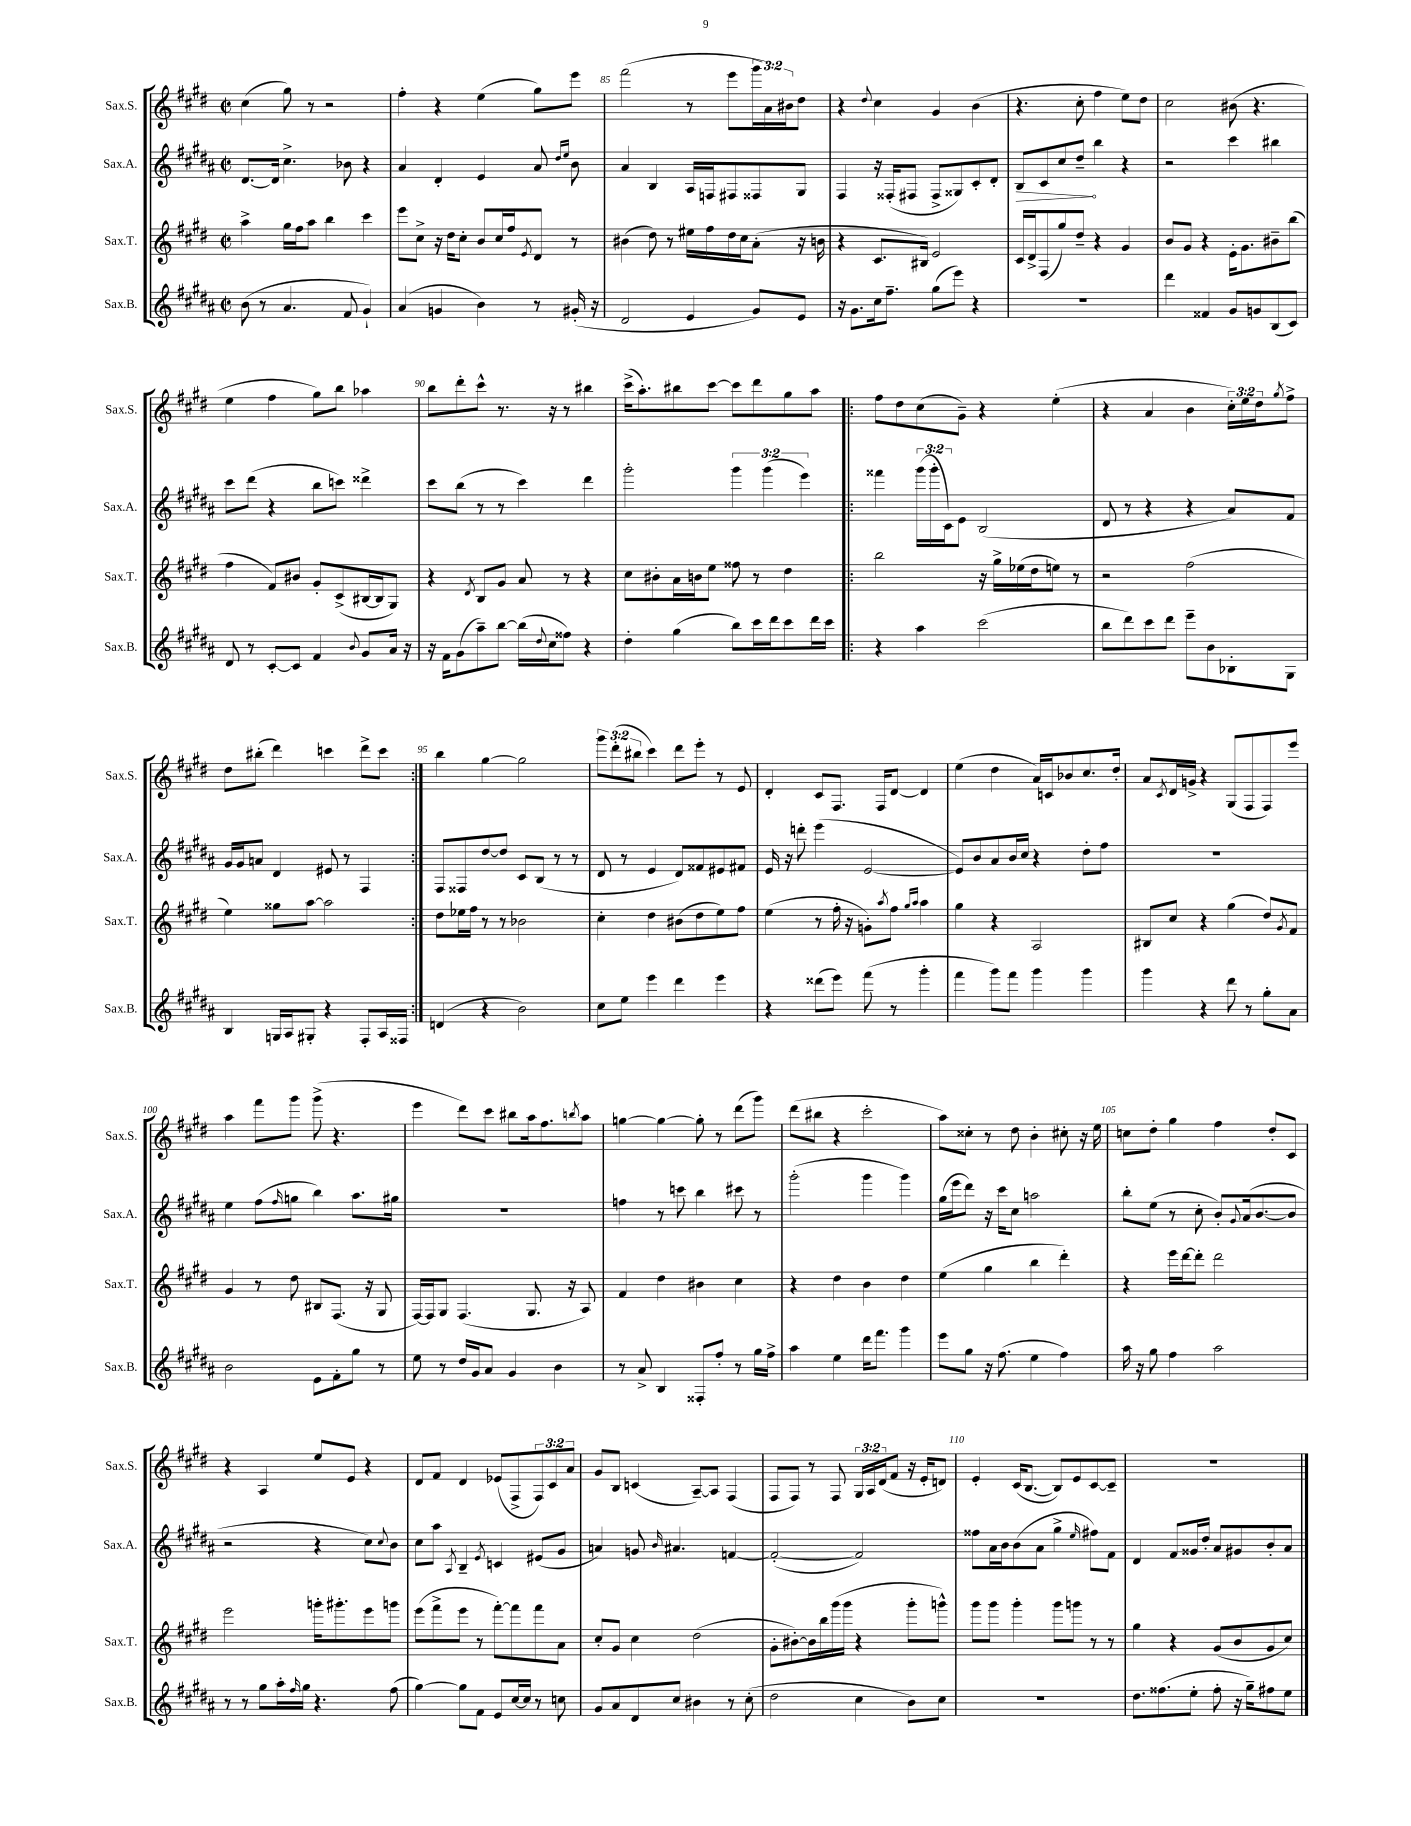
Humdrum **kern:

**kern	**kern	**kern	**dynam	**kern
*part4	*part3	*part2	*part2	*part1
*staff4	*staff3	*staff2	*staff2	*staff1
*I"Sax.B.	*I"Sax.T.	*I"Sax.A.	*	*I"Sax.S.
*I'Sax.B.	*I'Sax.T.	*I'Sax.A.	*	*I'Sax.S.
*clefG2	*clefG2	*clefG2	*	*clefG2
*k[f#c#g#d#a#]	*k[f#c#g#d#]	*k[f#c#g#d#a#]	*	*k[f#c#g#d#]
*M2/2	*M2/2	*M2/2	*	*M2/2
*met(c|)	*met(c|)	*met(c|)	*	*met(c|)
=83	=83	=83	=83	=83
(8b\	4aa^\	[8.d#/L	.	(4cc#\
8r	.	.	.	.
.	.	16d#/Jk]	.	.
4.a#/	16gg#\LL	4.cc#^\	.	8gg#\)
.	16ff#\J	.	.	.
.	8aa\J	.	.	8r
.	4bb\	.	.	2r
8f#/	.	8b-X\	.	.
4g#`/)	4ccc#\	4r	.	.
=84	=84	=84	=84	=84
(4a#/	8eee\L	4a#/	.	4ff#'\
.	8cc#^\J	.	.	.
4gn/	16r	4d#'/	.	4r
.	16dd#\KL	.	.	.
.	8cc#'\J	.	.	.
4b\)	8b/L	4e/	.	(4ee\
.	16cc#/L	.	.	.
.	16ff#/J	.	.	.
.	8qe/	.	.	.
8r	8d#/J	8a#/	.	8gg#\L)
.	.	16qqdd#/LL	.	.
.	.	16qqee/JJ	.	.
(16g#X'/	8r	8b\	.	8eee\J
16r	.	.	.	.
=85	=85	=85	=85	=85
2d#/	(4b#X\	4a#/	.	(2fff#\
.	8dd#\)	4B/	.	.
.	8r	.	.	.
4e/	16ee#X\LL	16A#/LL	.	8r
.	16ff#\	16Fn/J	.	.
.	16dd#\	8F#X/	.	8eee\L
.	16cc#\J	.	.	.
8g#/L)	(8a'\J	8F##X/	.	24ggg#\L
.	.	.	.	24a\)
.	.	.	.	24b#X\J
8e/J	16r	8G#/J	.	8dd#\J
.	16bn\	.	.	.
=86	=86	=86	=86	=86
16r	4r	4F#/	.	4r
8.g#\L	.	.	.	.
.	.	.	.	8qqdd#/
16cc#\k	8.c#/L	16r	.	4cc#\
8.ff#~\J	.	(16F##X'/KL	.	.
.	.	8F#X/J	.	.
.	16B#X/Jk)	.	.	.
(8gg#\L	2e/	8F#^/L	.	4g#/
8eee\J)	.	8G##X/)	.	.
4r	.	8c#'/	.	(4b\
.	.	8d#'/J	.	.
=87	=87	=87	=87	=87
!	!	!	!LO:HP:b	!
1r	16c#/LL	8B/L	>	4.r
.	16d#^/J	.	.	.
.	(8F#/	8c#/	.	.
.	8gg#/)	8cc#/	.	.
.	8dd#~/J	8dd#~/J	.	8cc#'\
.	4r	4bb\	]	4ff#\
.	4g#/	4r	.	8ee\L)
.	.	.	.	8dd#\J
=88	=88	=88	=88	=88
4ddd#\	8b/L	2r	.	2cc#\
.	8g#/J	.	.	.
4f##X/	4r	.	.	.
8g#/L	16e'\KL	4ccc#\	.	(8b#X\
.	8.g#\	.	.	.
8gn/	.	.	.	4.r
(8B/	8b#X~\	4bb#X\	.	.
8c#/J)	(8bb\J	.	.	.
!!LO:LB:g=z
=89	=89	=89	=89	=89
8d#/	4ff#\	8ccc#\L	.	4ee\
8r	.	(8ddd#\J	.	.
[8c#'/L	8f#/L)	4r	.	4ff#\
8c#/J]	8b#X/J	.	.	.
4f#/	8g#'/L	8bb\L	.	8gg#\L)
.	(8c#^/	8cccn\J)	.	8bb\J
8qqb/	.	.	.	.
8g#/L	[16B#X/L	4ddd##X^\	.	4aa-X\
.	16B#/J]	.	.	.
16a#/Jk	8G#/J)	.	.	.
16r	.	.	.	.
=90	=90	=90	=90	=90
16r	4r	8ccc#\L	.	8bb\L
16f#\KL	.	.	.	.
(8g#\	.	(8bb\J	.	8ddd#'\
.	8qd#/	.	.	.
8aa#~\)	8B/L	8r	.	8ccc#^^\J
[8bb\J	8g#/J	8r	.	8.r
(16bb\LL]	8a/	4ccc#\)	.	.
8qqdd#/	.	.	.	.
16cc#\J	.	.	.	16r
8ff##X\J)	8r	.	.	8r
4r	4r	4ddd#\	.	4bb#X\
=91	=91	=91	=91	=91
4dd#'\	8cc#\L	2ggg#'\	.	(16ccc#^\KL
.	.	.	.	8.aa'\)
.	8b#X'\	.	.	.
(4gg#\	16a\L	.	.	8bb#X\
.	16bn\J	.	.	.
.	8ee\J	.	.	[8ccc#\J
8bb\L)	8ff##X\	6ggg#\	.	8ccc#\L]
16ccc#\L	8r	.	.	8ddd#\
.	.	(6ggg#\	.	.
16ddd#\J	.	.	.	.
8ccc#\	4dd#\	.	.	8gg#\
.	.	6eee\)	.	.
16ddd#\L	.	.	.	8aa\J
16ccc#\JJ	.	.	.	.
=92!|:	=92!|:	=92!|:	=92!|:	=92!|:
4r	2bb\	4fff##X\	.	8ff#\L
.	.	.	.	8dd#\
4aa#\	.	(24ggg#\LL	.	(8cc#\
.	.	24ggg#'\	.	.
.	.	24c#\J)	.	.
.	.	8e\J	.	8g#~\J)
(2ccc#\	16r	(2B/	.	4r
.	16gg#^\LL	.	.	.
.	(16ee-X\	.	.	.
.	16dd#\J	.	.	.
.	8een\J)	.	.	(4ee'\
.	8r	.	.	.
=93	=93	=93	=93	=93
8bb\L	2r	8d#/	.	4r
8ddd#\)	.	8r	.	.
8ccc#\	.	4r	.	4a/
8ddd#\J	.	.	.	.
8eee~\L	(2ff#\	4r	.	4b\
8b\	.	.	.	.
8B-X'\	.	8a#/L)	.	24cc#'\LL)
.	.	.	.	24ee\
.	.	.	.	24dd#\J
.	.	.	.	8qgg#/
8G#\J	.	8f#/J	.	8ff#^\J
!!LO:LB:g=z
=94	=94	=94	=94	=94
4B/	4ee\)	16g#/LL	.	8dd#\L
.	.	16g#/J	.	.
.	.	8an/J	.	(8bb#X'\J
16Gn/LL	8gg##X\L	4d#/	.	4ddd#\)
16A#/J	.	.	.	.
8G#X'/J	[8aa\J	.	.	.
4r	2aa\]	8e#X/	.	4cccn\
.	.	8r	.	.
8F#'/L	.	4F#/	.	8ddd#^\L
16A#/L	.	.	.	8ccc\J
16F##X/JJ	.	.	.	.
=95:|!	=95:|!	=95:|!	=95:|!	=95:|!
(4dn/	8dd#\L	8F#/L	.	4bb\
.	16ee-X\L	8F##X/	.	.
.	16ff#\JJ	.	.	.
4r	8r	[8dd#/	.	[4gg#\
.	8r	8dd#/J]	.	.
2b\)	2b-X\	8c#/L	.	2gg#\]
.	.	(8B/J	.	.
.	.	8r	.	.
.	.	8r	.	.
=96	=96	=96	=96	=96
8cc#\L	4cc#'\	8d#/	.	12ggg#\L
.	.	.	.	(12ddd#'\
8ee\J	.	8r	.	.
.	.	.	.	12bb#X\J
4eee\	4dd#\	4e/	.	4ccc#\)
4ddd#\	(8b#X\L	8d#/L)	.	8ddd#\L
.	8dd#\	8f##X/	.	8eee'\J
4eee\	8ee\)	8e#X/	.	8r
.	8ff#\J	8f#X/J	.	8e/
=97	=97	=97	=97	=97
4r	(4ee\	16e/	.	4d#'/
.	.	16r	.	.
.	.	8dddn'\	.	.
(8ddd##X\L	8r	(4eee\	.	8c#/L
8eee\J)	16ff#'\	.	.	8.F#/J
.	16r	.	.	.
(8fff#\	8gn'\L)	[2e/	.	.
.	.	.	.	16F#/KL
.	8qaa/	.	.	.
8r	8ff#\J	.	.	[8d#/J
.	16qqgg#/LL	.	.	.
.	16qqaa/JJ	.	.	.
4ggg#'\	4aa\	.	.	4d#/]
=98	=98	=98	=98	=98
4fff#\	4gg#\	8e/L])	.	(4ee\
.	.	8b/	.	.
8ggg#\L)	4r	8a#/	.	4dd#\
8fff#\J	.	16b/L	.	.
.	.	16cc#/JJ	.	.
4ggg#\	2A/	4r	.	16a/LL)
.	.	.	.	16cn/J
.	.	.	.	8b-X/
4ggg#\	.	8dd#'\L	.	8.cc#/
.	.	8ff#\J	.	.
.	.	.	.	16dd#'/Jk
=99	=99	=99	=99	=99
4ggg#\	8B#X/L	1r	.	8a/L
.	.	.	.	8qc#/
.	8cc#/J	.	.	16d#/L
.	.	.	.	16gn^/JJ
4r	4r	.	.	4r
8ddd#\	(4gg#\	.	.	(8G#/L
8r	.	.	.	8F#/
8gg#'\L	8dd#/L)	.	.	8F#/)
.	8qg#/	.	.	.
8a#\J	8f#/J	.	.	8eee/J
!!LO:LB:g=z
=100	=100	=100	=100	=100
2b\	4g#/	4ee\	.	4aa\
.	8r	(8ff#\L	.	8fff#\L
.	.	16qqff#/	.	.
.	8dd#\	8ggn\J	.	8ggg#\J
8e\L	8B#X/L	4bb\)	.	(8ggg#^\
8f#'\	(8.F#/J	.	.	4.r
8gg#\J	.	8.aa#\L	.	.
.	16r	.	.	.
8r	8G#/	.	.	.
.	.	16gg#X\Jk	.	.
=101	=101	=101	=101	=101
8ee\	[16F#/LL)	1r	.	4eee\
.	16F#/J]	.	.	.
8r	8G#/J	.	.	.
16dd#/LL	(4.F#/	.	.	8ddd#\L)
16g#/J	.	.	.	.
8a#/J	.	.	.	8ccc#\J
4g#/	.	.	.	8bb#X\L
.	8.G#/	.	.	16aa\k
.	.	.	.	8.ff#\
4b\	.	.	.	.
.	16r	.	.	.
.	.	.	.	8qbbn/
.	8A/)	.	.	8aa\J
=102	=102	=102	=102	=102
8r	4f#/	4ffn\	.	[4ggn\
8a#^/	.	.	.	.
4B/	4dd#\	8r	.	4gg\_
.	.	8cccn\	.	.
8F##X'/L	4b#X\	4bb\	.	8gg'\]
8ff#'/J	.	.	.	8r
8r	4cc#\	8ccc#X\	.	(8ddd#\L
16gg#\LL	.	8r	.	8ggg#\J)
16ff#^\JJ	.	.	.	.
=103	=103	=103	=103	=103
4aa#\	4r	(2ggg#'\	.	(8ddd#\L
.	.	.	.	8bb#X\J
4ee\	4dd#\	.	.	4r
16ddd#\KL	4b\	4ggg#\	.	2ccc#'\
8.fff#\J	.	.	.	.
4ggg#\	4dd#\	4ggg#\)	.	.
=104	=104	=104	=104	=104
8eee\L	(4ee\	(16gg#\LL	.	8aa\L)
.	.	16eee\J	.	.
8gg#\J	.	8ddd#\J)	.	8cc##X'\J
16r	4gg#\	16r	.	8r
(8.ff#\	.	16ccc#\KL	.	.
.	.	8cc#\J	.	8dd#\
4ee\	4bb\	2aan\	.	4b'\
4ff#\)	4ddd#'\)	.	.	8cc#X'\
.	.	.	.	16r
.	.	.	.	16ee\
=105	=105	=105	=105	=105
16aa#\	4r	8bb'\L	.	8ccn\L
16r	.	.	.	.
8gg#\	.	(8ee\J	.	8dd#'\J
4ff#\	16eee\LL	8r	.	4gg#\
.	[16ddd#\J	.	.	.
.	8ddd#'\J]	8cc#'\	.	.
2aa#\	2ddd#\	8b'/L)	.	4ff#\
.	.	8qqg#/	.	.
.	.	(16a#/k	.	.
.	.	[8.b/	.	.
.	.	.	.	8dd#'/L
.	.	8b/J]	.	8c#/J
!!LO:LB:g=z
=106	=106	=106	=106	=106
8r	2eee\	2r	.	4r
8r	.	.	.	.
8gg#\L	.	.	.	4A/
16aa#'\L	.	.	.	.
16qqff#/	.	.	.	.
16gg#\JJ	.	.	.	.
4.r	16gggn'\KL	4r	.	8ee/L
.	8.ggg#X'\	.	.	.
.	.	.	.	8e/J
.	8eee\	8cc#\L)	.	4r
.	.	8qqcc#/	.	.
(8ff#\	8gggn\J	8b\J	.	.
=107	=107	=107	=107	=107
[4gg#\)	(8eee\L	8cc#\L	.	8d#/L
.	8fff#^\	8aa#\J	.	8f#/J
.	.	8qA#/	.	.
8gg#\L]	8eee\J	4B~/	.	4d#/
8f#\J	8r	.	.	.
.	.	8qe/	.	.
8e/L	[8fff#'\L)	4cn/	.	(8e-X/L
[16cc#/L	8fff#\]	.	.	8F#^/
16cc#/JJ]	.	.	.	.
8r	8fff#\	(8e#X/L	.	12F#/)
.	.	.	.	12c#/
8ccn\	8a\J	8g#/J	.	.
.	.	.	.	12a/J
=108	=108	=108	=108	=108
8g#/L	8cc#'/L	4an/)	.	8g#/L
8a#/	8g#/J	.	.	8B/J
8d#/	4cc#\	8gn/	.	(4cn/
.	.	16qqb/	.	.
8cc#/J	.	4.a#X/	.	.
4b#X\	(2dd#\	.	.	[8A~/L)
.	.	.	.	8A/J]
8r	.	[4fn/	.	(4F#/
(8cc#'\	.	.	.	.
=109	=109	=109	=109	=109
2dd#\	8g#'\L	(2f'/_	.	8F#/L
.	[8b#X'\)	.	.	8F#/J)
.	16b#\L]	.	.	8r
.	16bb\	.	.	.
.	(16ggg#\	.	.	8F#/
.	16ggg#\JJ	.	.	.
4cc#\	4r	2f/])	.	24G#/LL
.	.	.	.	24A/
.	.	.	.	(24d#/J
.	.	.	.	8f#/J
8b\L)	8ggg#'\L	.	.	16r
.	.	.	.	16e'/KL
8cc#\J	8gggn^^\J)	.	.	8dn/J)
=110	=110	=110	=110	=110
1r	8ggg#\L	8ff##X\L	.	4e'/
.	8ggg#\J	16a#\L	.	.
.	.	16b\J	.	.
.	4ggg#'\	(8b\	.	(16c#/KL
.	.	.	.	[8.B/J
.	.	8a#\J	.	.
.	8ggg#\L	4gg#^\	.	8B/L])
.	8gggn\J	.	.	8e/
.	.	16qqee/	.	.
.	8r	8ff#X\L)	.	[8c#/
.	8r	8f#\J	.	8c#~/J]
=111	=111	=111	=111	=111
8.dd#\L	4gg#\	4d#/	.	1r
(8.ff##X\	.	.	.	.
.	4r	8f#/L	.	.
8ee'\J	.	16g##X/L	.	.
.	.	16dd#'/JJ	.	.
8ff##'\	(8g#/L	8a#/L	.	.
16r	8b/	8g#X/	.	.
16gg#~\KL)	.	.	.	.
8ff#X\	8g#/	8b'/	.	.
8ee\J	8cc#/J)	8a#/J	.	.
==	==	==	==	==
*-	*-	*-	*-	*-
